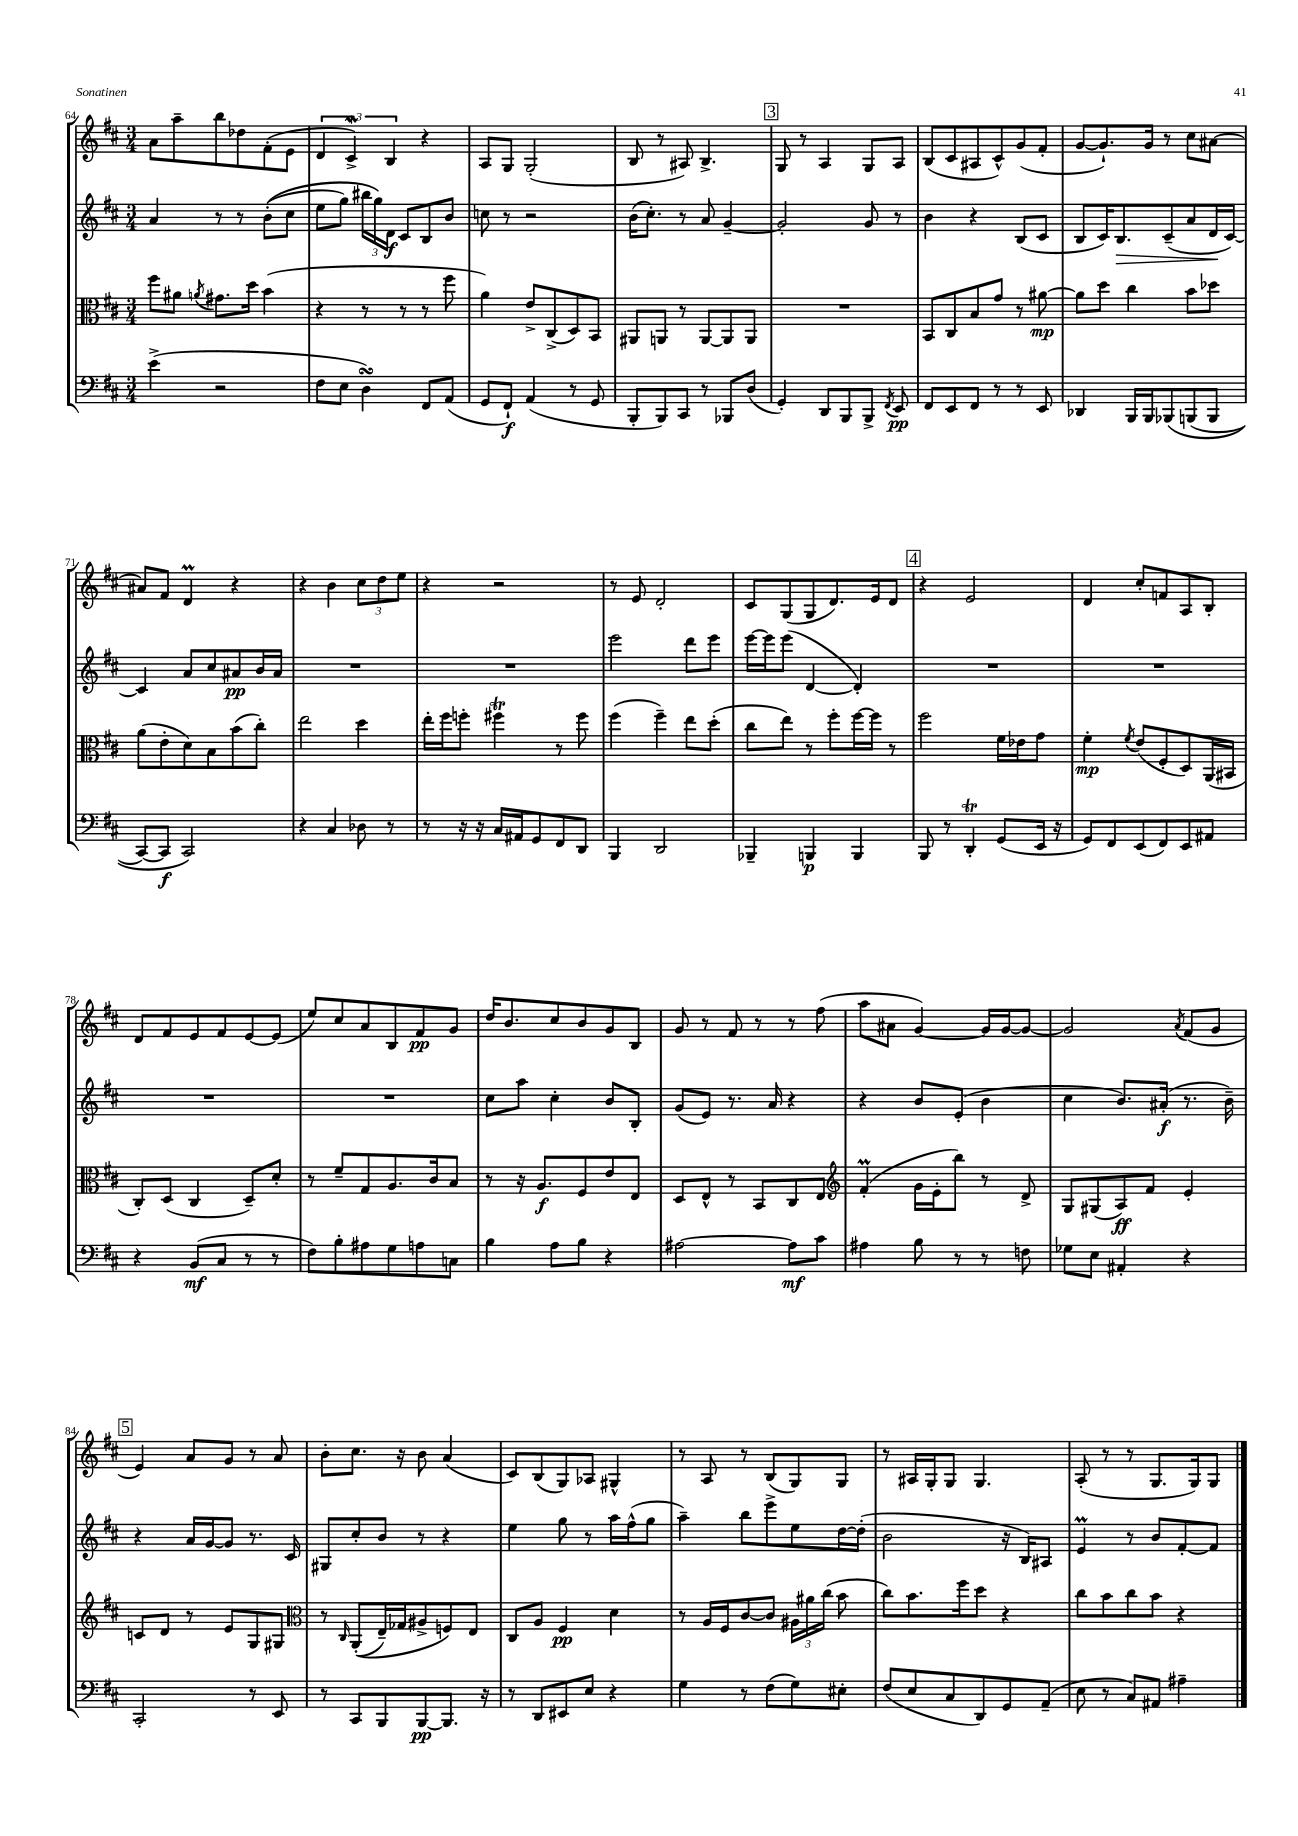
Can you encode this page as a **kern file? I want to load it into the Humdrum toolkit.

**kern	**kern	**kern	**kern
*staff4	*staff3	*staff2	*staff1
*clefF4	*clefC3	*clefG2	*clefG2
*k[f#c#]	*k[f#c#]	*k[f#c#]	*k[f#c#]
*M3/4	*M3/4	*M3/4	*M3/4
(4e^\	8ff#\L	4a/	8a\L
.	8a#\J	.	8aa~\
.	8qa/	.	.
2r	8.g#\L	8r	8bb\
.	.	8r	8dd-\
.	16dd\Jk	.	.
.	(4b\	&((8b'\L	(8f#'\
.	.	8cc#\J	8e\J
=	=	=	=
8F#\L	4r	8ee\L	6d/
8E\J	.	8gg\J)	.
.	.	.	6c#^/)
4D\)	8r	24bb#\LL	.
.	.	24gg\&)	.
.	.	24d\JJ	6B/
.	8r	8c#/L	.
8FF#/L	8r	8B/	4r
(8AA/J	8ff#\	8b/J	.
=	=	=	=
8GG/L	4a\)	8cc\	8A/L
8FF#`/J)	.	8r	8G/J
(4AA/	8e^/L	2r	(2G'/
.	(8C#^/	.	.
8r	8D/)	.	.
8GG/	8BB/J	.	.
=	=	=	=
8BBB'/L	8AA#/L	(16b\LK	8B/
.	.	8.cc#'\J)	.
8BBB/)	8AA/J	.	8r
8CC#/J	8r	8r	8A#/)
8r	[8AA/L	8a/	4.B^/
8BBB-/L	8AA/]	[4g~/	.
(8D/J	8AA/J	.	.
=	=	=	=
4GG'/)	2.r	2g'/]	8G/
.	.	.	8r
8DD/L	.	.	4A/
8BBB/	.	.	.
8BBB^/J	.	8g/	8G/L
8qFF#/	.	.	.
8EE/	.	8r	8A/J
=	=	=	=
8FF#/L	8BB/L	4b\	(8B/L
8EE/	8C#/	.	8c#/
8FF#/J	8B/	4r	8A#/
8r	8g/J	.	8c#^^/)
8r	8r	(8B/L	(8g/
8EE/	[8a#\	8c#/J	8f#'/J
=	=	=	=
4DD-/	8a#\]L	8B/L	[8g/L
.	8dd\J	16c#/K)	8.g`/])
.	.	8.B/	.
16BBB/LL	4cc#\	.	.
16BBB/J	.	.	16g/Jk
&(8BBB-/	.	(8c#~/	8r
(8BBB/	8b\L	8a/	8cc#\L
8BBB/J	8dd-\J	16d/L	[8a#\J
.	.	[16c#/JJ)	.
=	=	=	=
[8CC#/L)	(8a\L	4c#/]	8a#/]L
8CC#/]J	8e'\	.	8f#/J
2CC#/&)	8d\)	8a/L	4d/
.	8B\	8cc#/	.
.	(8b\	8a#/	4r
.	8cc#'\J)	16b/L	.
.	.	16a#/JJ	.
=	=	=	=
4r	2ee\	2.r	4r
4C#/	.	.	4b\
8D-\	4dd\	.	12cc#\L
.	.	.	12dd\
8r	.	.	.
.	.	.	12ee\J
=	=	=	=
8r	16ee'\LL	2.r	4r
.	16ff#\J	.	.
16r	8ff'\J	.	.
16r	.	.	.
16C#/LL	4ff#\	.	2r
16AA#/J	.	.	.
8GG/	.	.	.
8FF#/	8r	.	.
8DD/J	8ff#\	.	.
=	=	=	=
4BBB/	(4ff#\	2eee\	8r
.	.	.	8e/
2DD/	4ff#~\)	.	2d'/
.	8ee\L	8ddd\L	.
.	(8dd'\J	8eee\J	.
=	=	=	=
4BBB-~/	8cc#\L	[16eee\LL	8c#/L
.	.	16eee\]J	.
.	8ee\J)	(8eee\J	(8G/
4BBB/	8r	[4d/	8G/
.	8ff#'\L	.	8.d/)
4BBB/	[16ff#\L	4d'/])	.
.	16ff#\]JJ	.	16e/k
.	8r	.	8d/J
=	=	=	=
8BBB/	2ff#\	2.r	4r
8r	.	.	.
4DD'/	.	.	2e/
(8GG/L	16f#\LL	.	.
.	16e-\J	.	.
16EE/Jk	8g\J	.	.
16r	.	.	.
=	=	=	=
8GG/L)	4f#'\	2.r	4d/
8FF#/	.	.	.
.	8qf#/	.	.
(8EE/	(8e/L	.	8cc#'/L
8FF#/)	8F#'/	.	8f/
8EE/	8D/)	.	8A/
8AA#/J	(16AA/L	.	8B'/J
.	16BB#/JJ	.	.
=	=	=	=
4r	8C#'/L)	2.r	8d/L
.	(8D/J	.	8f#/
(8BB/L	4C#/	.	8e/
8C#/J	.	.	8f#/
8r	8D~/L)	.	[8e/
8r	8d'/J	.	(8e/]J
=	=	=	=
8F#\L)	8r	2.r	8ee/L)
8B'\	8f#~/L	.	8cc#/
8A#\	8G/	.	8a/
8G\	8.A/	.	8B/
8A\	.	.	8f#/
.	16c#/k	.	.
8C\J	8B/J	.	8g/J
=	=	=	=
4B\	8r	8cc#\L	16dd/LK
.	.	.	8.b/
.	16r	8aa\J	.
.	8.A/L	.	.
8A\L	.	4cc#'\	8cc#/
8B\J	8F#/	.	8b/
4r	8e/	8b/L	8g/
.	8E/J	8B'/J	8B/J
=	=	=	=
[2A#\	8D/L	(8g/L	8g/
.	8E^^/J	8e/J)	8r
.	8r	8.r	8f#/
.	8BB/L	.	8r
.	.	16a/	.
8A#\]L	8C#/	4r	8r
8c#\J	8E/J	.	(8ff#\
=	=	=	=
*	*clefG2	*	*
4A#\	(4f#'/	4r	8aa\L
.	.	.	8a#\J
8B\	16g\LL	8b/L	[4g/)
.	16e'\J	.	.
8r	8bb\J)	(8e'/J	.
8r	8r	4b\	16g/]LL
.	.	.	[16g/J
8F\	8d^/	.	8g/_J
=	=	=	=
8G-\L	8G/L	4cc#\	2g/]
8E\J	(8G#/	.	.
4AA#'/	8A/)	8.b/L)	.
.	8f#/J	.	.
.	.	(16a#'/Jk	.
.	.	.	8qa/
4r	4e'/	8.r	(8f#/L
.	.	.	8g/J
.	.	16b~\)	.
=	=	=	=
2CC#'/	8c/L	4r	4e/)
.	8d/J	.	.
.	8r	16a/LL	8a/L
.	.	[16g/J	.
.	8e/L	8g/]J	8g/J
8r	8G/	8.r	8r
8EE/	8G#/J	.	8a/
.	.	16c#/	.
=	=	=	=
*	*clefC3	*	*
8r	8r	8G#/L	8b'\L
.	16qqC#/	.	.
8CC#/L	&((8AA'/L	8cc#'/	8.cc#\J
8BBB/	16E~/L)	8b/J	.
.	16G-/J	.	16r
[8BBB/	8A#^/	8r	8b\
8.BBB/]J	8F/&)	4r	(4a/
.	8E/J	.	.
16r	.	.	.
=	=	=	=
8r	8C#/L	4ee\	8c#/L)
8DD/L	8A/J	.	(8B/
8EE#/	4F#/	8gg\	8G/)
8E/J	.	8r	8A-/J
4r	4d\	16aa\LL	4G#^^/
.	.	(16ff#^^\J	.
.	.	8gg\J	.
=	=	=	=
4G\	8r	4aa~\)	8r
.	16A/LL	.	8A/
.	16F#/J	.	.
8r	[8c#/	8bb\L	8r
(8F#\L	8c#/]J	8eee^\	(8B/L
8G\)	24A#\LL	8ee\	8G/)
.	24a#\	.	.
.	(24cc#\JJ	.	.
8E#'\J	8b\	[16dd\L	8G/J
.	.	(16dd'\]JJ	.
=	=	=	=
(8F#/L	8cc#\L)	2b\	8r
8E/	8.b\	.	16A#/LL
.	.	.	16G'/J
8C#/	.	.	8G/J
.	16ff#\k	.	.
8DD/)	8dd\J	.	4.G/
8GG/	4r	16r	.
.	.	16B/LK)	.
(8AA~/J	.	8A#/J	.
=	=	=	=
8E\	8cc#\L	4e/	(8A'/
8r	8b\	.	8r
8C#/L)	8cc#\	8r	8r
8AA#/J	8b\J	8b/L	8.G/L
4A#~\	4r	[8f#'/	.
.	.	.	16G/k)
.	.	8f#/]J	8G/J
==	==	==	==
*-	*-	*-	*-
